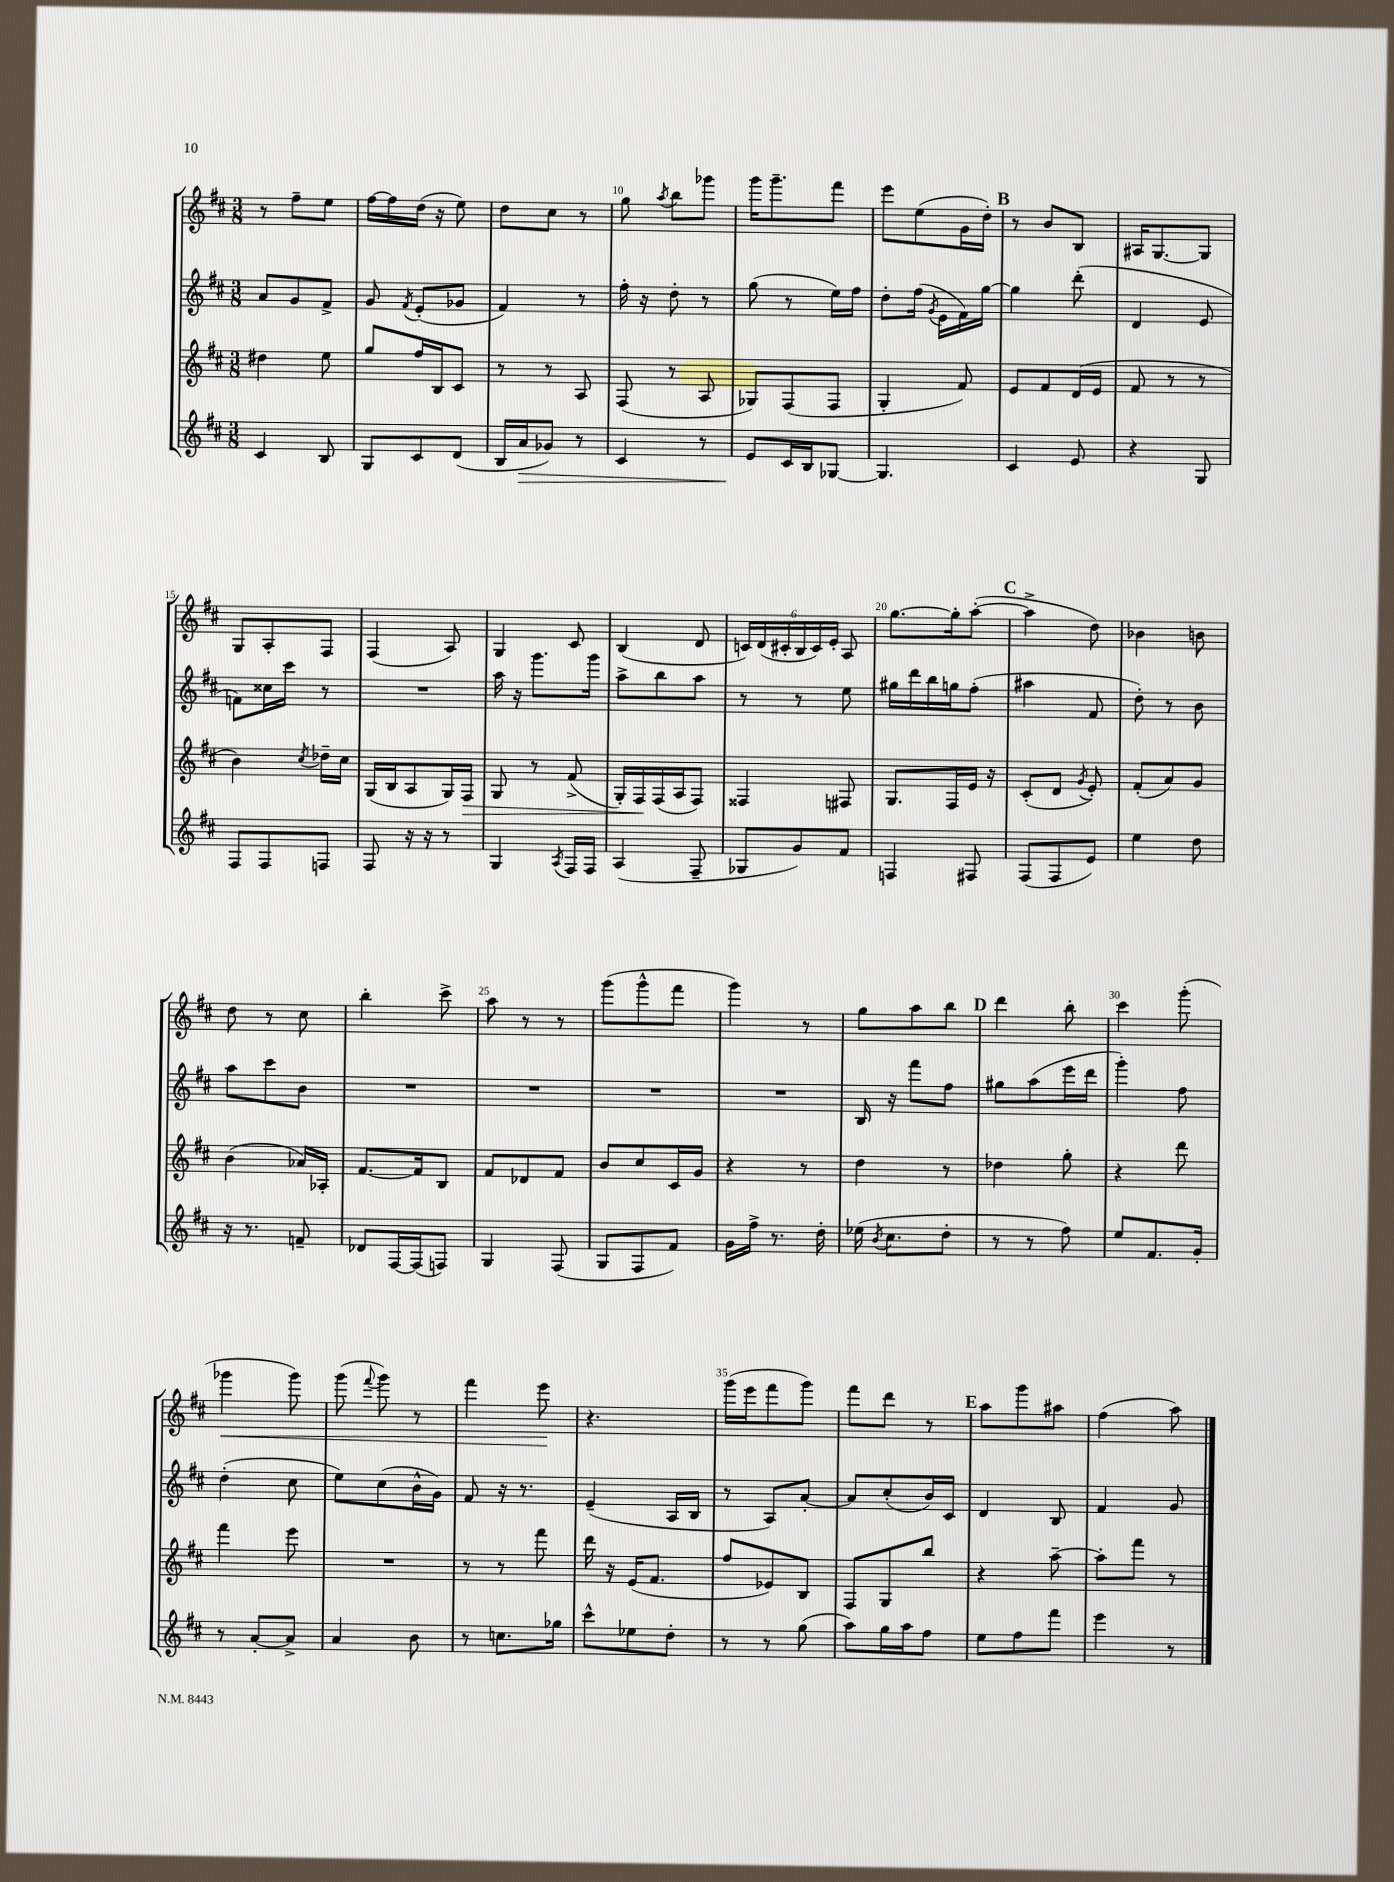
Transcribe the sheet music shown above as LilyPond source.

<<
\new StaffGroup <<
\new Staff = "s0" {
    \clef treble \key d \major \numericTimeSignature \time 3/8
    \autoBeamOff r8 fis''8[-- e''8] |
    fis''16[~ fis''16 d''16]( r16 e''8) |
    d''8[ cis''8] r8 |
    g''8 \acciaccatura { a''8 } b''8[ ges'''8] |
    g'''16[ g'''8.-- fis'''8] |
    e'''8[ e''8( g'16 d''16]-.) |
    \mark \markup { \bold "B" } r8 b'8[ b8] |
    ais16[ g8.~ g8] |
    g8[ a8-. fis8] |
    fis4( a8) |
    g4 cis'8 |
    b4( d'8 |
    \tuplet 6/4 { c'16[) d'16( cis'16-. b16 cis'16) e'16]-. } a8 |
    g''8.[~ g''16-. a''8]~-.( |
    \mark \markup { \bold "C" } a''4-> d''8) |
    bes'4 b'8 |
    d''8 r8 cis''8 |
    b''4-. cis'''8-> |
    a''8 r8 r8 |
    g'''8[( g'''8-^ fis'''8] |
    g'''4) r8 |
    g''8[ a''8 b''8] |
    \mark \markup { \bold "D" } d'''4 b''8-. |
    cis'''4 g'''8-.( |
    ges'''4\< ges'''8) |
    g'''8( \appoggiatura { fis'''8 } g'''8) r8 |
    fis'''4 e'''8\! |
    r4. |
    g'''16[( e'''16 fis'''8 g'''8]) |
    fis'''8[ d'''8] r8 |
    \mark \markup { \bold "E" } a''8[ g'''8 ais''8] |
    fis''4( a''8) \bar "|." |
}
\new Staff = "s1" {
    \clef treble \key d \major \numericTimeSignature \time 3/8
    \autoBeamOff a'8[ g'8 fis'8]-> |
    g'8 \acciaccatura { fis'8 } e'8[-.( ges'8] |
    fis'4) r8 |
    fis''16-. r16 d''8-. r8 |
    g''8( r8 e''16[) fis''16] |
    d''8[-. fis''16]( \acciaccatura { g'8 } e'16[ fis'16) g''16]~ |
    \mark \markup { \bold "B" } g''4 d'''8-.( |
    d'4 e'8 |
    f'8[) cisis''16 cis'''16] r8 |
    R4. |
    a''16 r16 g'''8.[ g'''16] |
    a''8[-> b''8 a''8] |
    r8 r8 e''8 |
    gis''16[ d'''16 b''16 g''16 fis''8]-.( |
    \mark \markup { \bold "C" } ais''4 fis'8 |
    d''8-.) r8 b'8 |
    a''8[ cis'''8 b'8] |
    R4. |
    R4. |
    R4. |
    R4. |
    b16 r16 fis'''8[ fis''8] |
    \mark \markup { \bold "D" } gis''8[ a''8( e'''16 d'''16] |
    g'''4-.) fis''8 |
    d''4-.( cis''8 |
    e''8[) cis''8( b'16-^ g'16]) |
    fis'8 r16 r8. |
    e'4--( a16[ b16] |
    r8 a8[) a'8]~-. |
    a'8[ cis''8-.( b'16) cis'16] |
    \mark \markup { \bold "E" } d'4 b8 |
    fis'4 g'8 \bar "|." |
}
\new Staff = "s2" {
    \clef treble \key d \major \numericTimeSignature \time 3/8
    \autoBeamOff dis''4 e''8 |
    g''8[ fis''16 b16 cis'8] |
    r8 r8 a8 |
    fis8( r8 a8 |
    ges8[) fis8( fis8] |
    g4-. fis'8) |
    \mark \markup { \bold "B" } e'8[ fis'8 d'16( e'16] |
    fis'8 r8 r8 |
    b'4) \acciaccatura { cis''8 } des''16[-- cis''16] |
    g16[( b16 a8 g16) fis16]\> |
    g8 r8 fis'8->( |
    g16[-.) fis16\! fis16( a16 fis8]) |
    fisis4 fis8 |
    g8.[ fis16 e'16] r16 |
    \mark \markup { \bold "C" } cis'8[-.( d'8] \acciaccatura { g'8 } e'8-.) |
    fis'8[-.( a'8) g'8] |
    b'4( aes'16[) aes16]-. |
    fis'8.[~ fis'16 b8] |
    fis'8[ des'8 fis'8] |
    b'8[ cis''8 cis'16 g'16] |
    r4 r8 |
    d''4 r8 |
    \mark \markup { \bold "D" } des''4 g''8-. |
    r4 d'''8 |
    fis'''4 e'''8 |
    R4. |
    r8 r8 fis'''8 |
    d'''16 r16 e'16[( fis'8.] |
    fis''8[ ees'8) b8] |
    fis8[ g8 b''8] |
    \mark \markup { \bold "E" } r4 a''8~-- |
    a''8[-. fis'''8] r8 \bar "|." |
}
\new Staff = "s3" {
    \clef treble \key d \major \numericTimeSignature \time 3/8
    \autoBeamOff cis'4 b8 |
    g8[ cis'8 d'8]( |
    b16[ a'16\> ges'8]) r8 |
    cis'4 r8 |
    e'8[\! cis'16 b16 ges8]~ |
    ges4. |
    \mark \markup { \bold "B" } cis'4 e'8 |
    r4 g8 |
    fis8[ fis8 f8] |
    fis8 r16 r16 r8 |
    g4 \acciaccatura { a8 } fis16[ fis16] |
    a4( fis8-- |
    ges8[ g'8) fis'8] |
    f4 fis8 |
    \mark \markup { \bold "C" } fis8[( fis8 e'8]) |
    e''4 d''8 |
    r16 r8. f'8-- |
    des'8[ fis16~ fis16( f8]) |
    g4 fis8( |
    g8[ fis8 fis'8]) |
    g'16[ fis''16]-> r8. d''16-. |
    ees''16( \acciaccatura { b'8 } cis''8.[ d''8]-. |
    \mark \markup { \bold "D" } r8 r8 fis''8) |
    e''8[ fis'8. g'16]-. |
    r8 a'8[~-. a'8]-> |
    a'4 b'8 |
    r8 c''8.[ ges''16] |
    cis'''8[-^ ees''8 d''8]-. |
    r8 r8 g''8( |
    a''8[) g''16 a''16 fis''8] |
    \mark \markup { \bold "E" } e''8[ fis''8 fis'''8] |
    e'''4 r8 \bar "|." |
}
>>
>>
\layout { \context { \Score currentBarNumber = #7 \override BarNumber.break-visibility = ##(#f #t #t) barNumberVisibility = #(every-nth-bar-number-visible 5) } }
